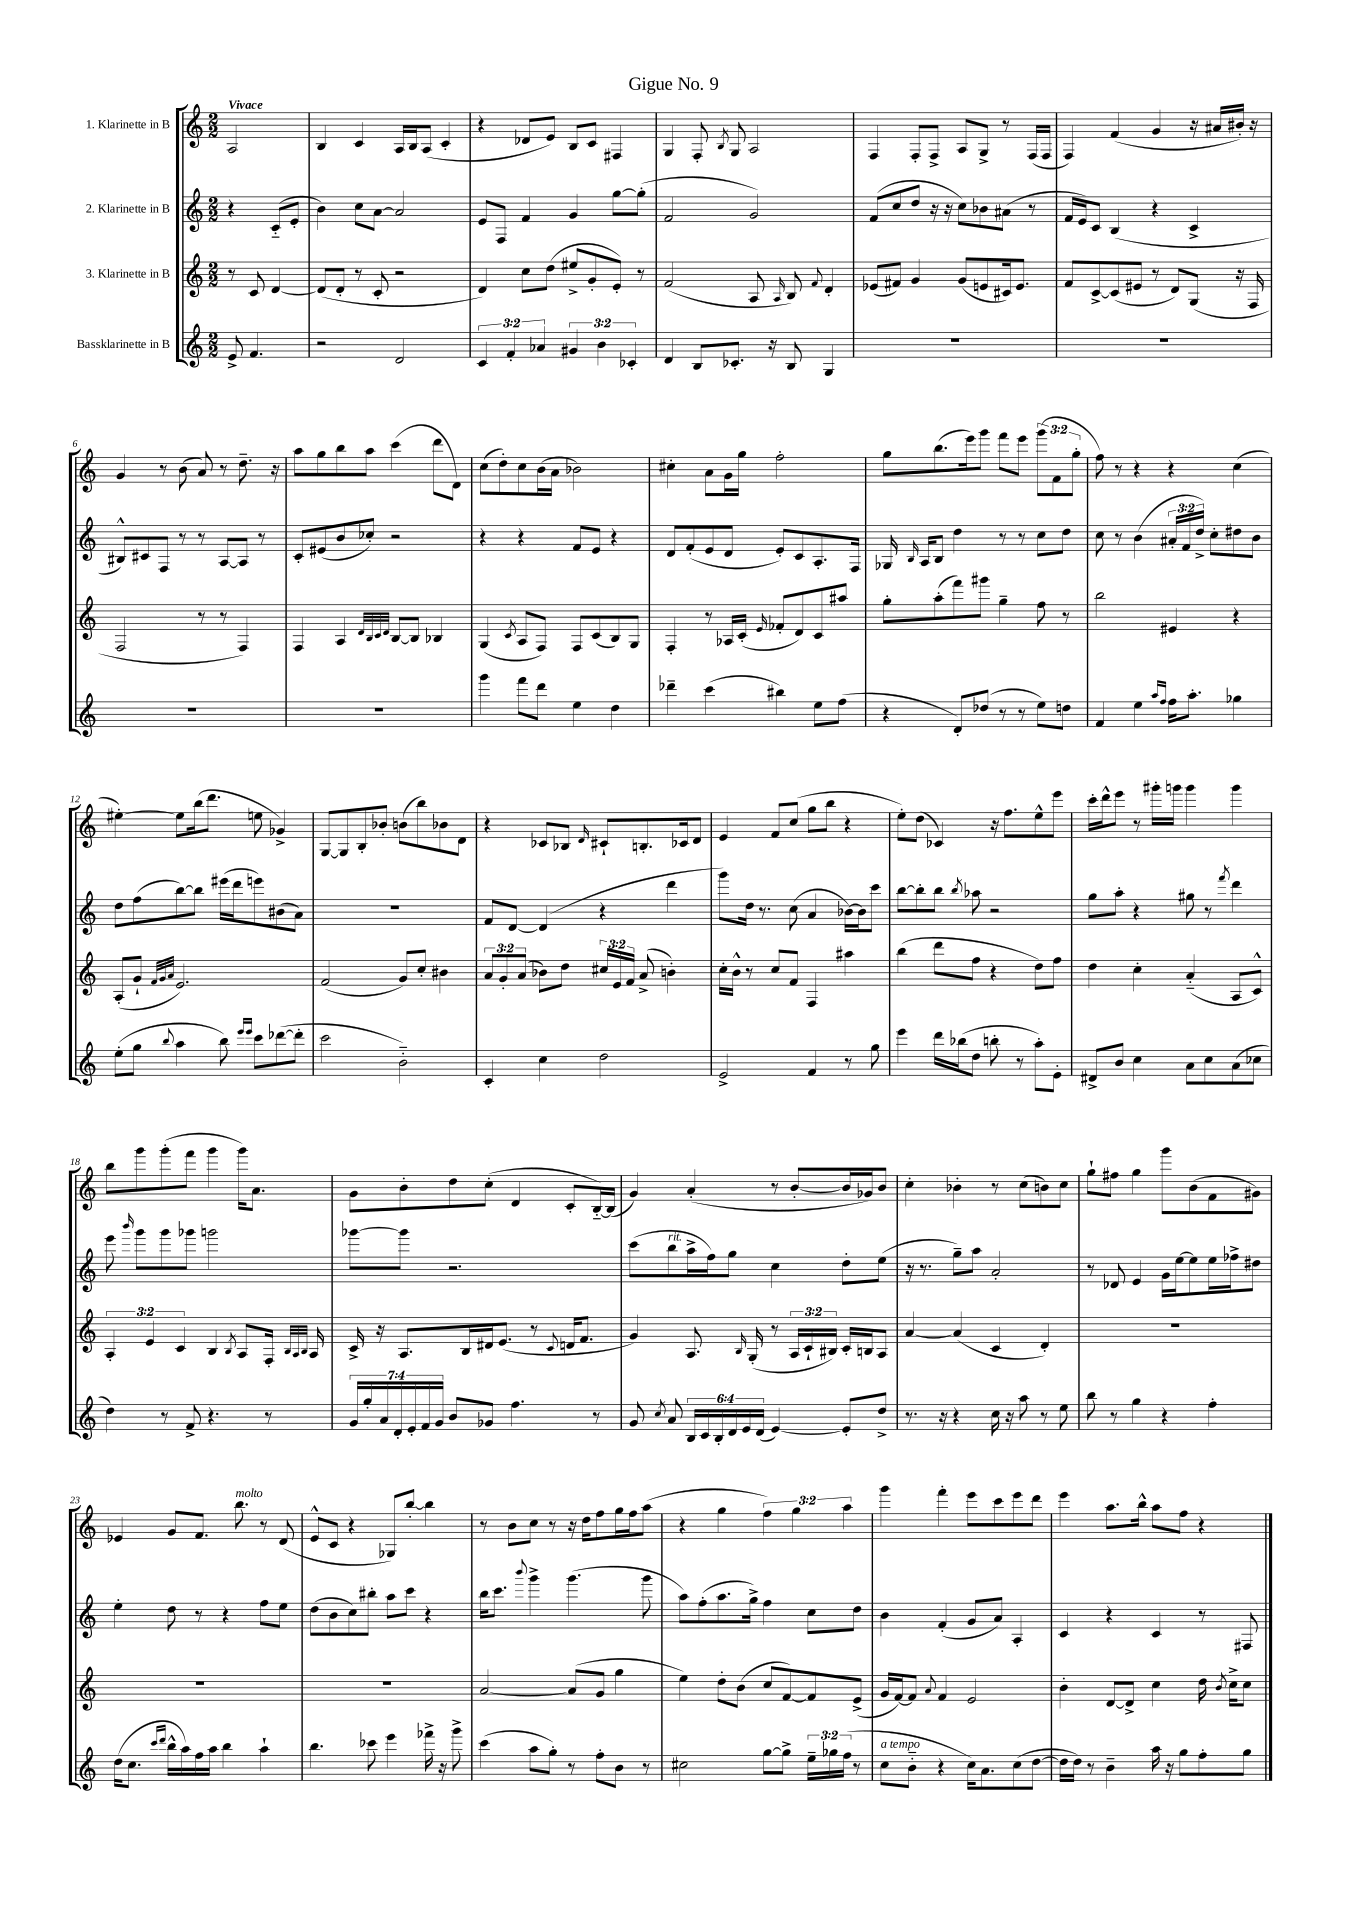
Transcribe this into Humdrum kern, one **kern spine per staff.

**kern	**kern	**kern	**kern
*part4	*part3	*part2	*part1
*staff4	*staff3	*staff2	*staff1
*I"Bassklarinette in B	*I"3. Klarinette in B	*I"2. Klarinette in B	*I"1. Klarinette in B
*clefG2	*clefG2	*clefG2	*clefG2
*k[]	*k[]	*k[]	*k[]
*M2/2	*M2/2	*M2/2	*M2/2
=	=	=	=
!	!	!	!LO:TX:a:B:t=Vivace
8e^/	8r	4r	2A/
4.f/	8c/	.	.
.	[4d/	(8c/L	.
.	.	8e'/J	.
=1	=1	=1	=1
2r	(8d/L]	4b\)	4B/
.	8d'/J	.	.
.	8r	8cc\L	4c/
.	8c'/	[8a\J	.
2d/	2r	2a/]	16A/LL
.	.	.	16B/J
.	.	.	(8A/J
.	.	.	4c'/
=2	=2	=2	=2
6c/	4d/)	8e/L	4r
.	.	8F/J	.
6f'/	.	.	.
.	8cc\L	4f/	8d-X/L
6a-X/	.	.	.
.	(8dd\J	.	8e/J)
6g#X/	8ee#X^/L	4g/	8B/L
.	8g'/	.	8c/J
6b\	.	.	.
.	8e'/J)	[8gg\L	4F#X/
6c-X'/	.	.	.
.	8r	(8gg'\J]	.
=3	=3	=3	=3
4d/	(2f/	2f/	4G/
8B/L	.	.	8F'/
.	.	.	8qB/
8.c-X'/J	.	.	8G/
.	8A/	2g/)	2A/
16r	.	.	.
.	16qqA/	.	.
8B/	8B/)	.	.
.	8qqf/	.	.
4G/	4d'/	.	.
=4	=4	=4	=4
1r	(8e-X/L	(8f/L	4F/
.	8f#X/J)	8cc/	.
.	4g/	8dd/J	8F'/L
.	.	16r	8F^/J
.	.	16r	.
.	(8g/L	8cc\L)	8A/L
.	8en/	8b-X\	8G^/J
.	16c#X/k)	(8a#X\J	8r
.	8.e/J	.	.
.	.	8r	(16F/LL
.	.	.	16F/JJ
=5	=5	=5	=5
1r	8f/L	16f/LL	4F/)
.	.	16e/J)	.
.	[8c^/	8c/J	.
.	(8c/]	(4B/	(4f/
.	8e#X/J	.	.
.	8r	4r	4g/
.	8d/L)	.	.
.	(8G/J	4c^/	16r
.	.	.	16a#X/LL
.	16r	.	16b#X'/JJ)
.	16F/	.	16r
!!LO:LB:g=z
=6	=6	=6	=6
1r	2F/	8B#X^^/L)	4g/
.	.	8c#X/	.
.	.	8F/J	8r
.	.	8r	(8b\
.	8r	8r	8a/)
.	8r	[8A/L	8r
.	4F/)	8A/J]	8.dd~\
.	.	8r	.
.	.	.	16r
=7	=7	=7	=7
1r	4F/	8c'/L	8aa\L
.	.	(8e#X/	8gg\
.	4A/	8b/	8bb\
.	.	8cc-X'/J)	8aa\J
.	32qqd/LLL	.	.
.	32qqB/	.	.
.	32qqc/	.	.
.	32qqd/JJJ	.	.
.	[8B/L	2r	(4ccc\
.	8B/J]	.	.
.	4B-X/	.	8ddd\L
.	.	.	8d\J)
=8	=8	=8	=8
4ggg\	(4G/	4r	(8cc\L
.	.	.	8dd'\)
.	8qc/	.	.
8fff\L	8A/L	4r	8cc\
8ddd\J	8F/J)	.	(16b\L
.	.	.	16a\JJ
4ee\	8F/L	8f/L	2b-X\)
.	(8c/	8e/J	.
4dd\	8B/)	4r	.
.	8G/J	.	.
=9	=9	=9	=9
4ddd-X~\	4F'/	8d/L	4cc#X'\
.	.	(8f'/	.
(4ccc\	8r	8e/	8a\L
.	16A-X/LL	8d/J	16g\L
.	(16c'/JJ	.	16gg\JJ
.	16qqe/	.	.
4bb#X\)	8f-X'/L	8e'/L)	2ff'\
.	8d/)	8c/	.
8ee\L	8c/	8.A'/	.
(8ff\J	8aa#X/J	.	.
.	.	16F/Jk	.
=10	=10	=10	=10
4r	8gg'\L	16G-X/	8gg\L
.	.	16qqB/	.
.	.	16A/KL	.
.	(8aa'\	8B/J	(8.bb\
8d'/L)	8fff\)	4dd\	.
.	.	.	16eee\k)
(8dd-X/J	8ggg#X\J	.	8ggg\J
8r	4gg~\	8r	8fff\L
8r	.	8r	8eee\J
8ee\L)	8ff\	8cc\L	(12ggg\L
.	.	.	12f\
8ddn\J	8r	8dd\J	.
.	.	.	12gg'\J
=11	=11	=11	=11
4f/	2bb\	8cc\	8ff\)
.	.	8r	8r
4ee\	.	(4b\	4r
16qqaa/LL	.	.	.
16qqff/JJ	.	.	.
16ff\KL	4e#X/	24a#X'/LL	4r
.	.	24f/	.
8.aa'\J	.	.	.
.	.	24dd^/JJ)	.
.	.	8cc'\L	.
4gg-X\	4r	8dd#X\	(4cc\
.	.	8b\J	.
!!LO:LB:g=z
=12	=12	=12	=12
(8ee'\L	(8A'/L	8dd\L	[4ee#X'\)
8gg\J	8g`/J	(8ff\	.
.	32qqf/LLL	.	.
.	32qqg/	.	.
8qqbb/	32qqa/JJJ	.	.
4aa\	2.e/)	[8bb\)	8ee#\L]
.	.	8bb\J]	(16bb\k
.	.	.	8.ddd\J
8bb\)	.	(16eee#X\LL	.
.	.	16ddd\J	.
16qqeee/LL	.	.	.
16qqeee/JJ	.	.	.
8ccc\L	.	8eeen\)	8een\
([8ddd-X\	.	(8b#X\	4g-X^/)
8ddd-'\J]	.	8a\J)	.
=13	=13	=13	=13
2ccc\	(2f/	1r	[8G/L
.	.	.	8G/]
.	.	.	8B'/
.	.	.	8b-X'/J
2b\)	8g/L)	.	(8bn\L
.	8cc'/J	.	8bb\)
.	4b#X\	.	8b-X\
.	.	.	8d\J
=14	=14	=14	=14
4c'/	12a/L	8f/L	4r
.	12g'/	.	.
.	.	[8d/J	.
.	(12a/J	.	.
4cc\	8b-X\L)	(4d/]	8c-X/L
.	8dd\J	.	8B-X/J
.	.	.	16qqd/
2dd\	24cc#X/LL	4r	8c#X`/L
.	24e/	.	.
.	24f/JJ	.	.
.	(8a^/	.	8.Bn'/
.	4bn'\)	4ddd\	.
.	.	.	16c-X/k
.	.	.	8d/J
=15	=15	=15	=15
2e^/	16cc'\LL	8ggg\L)	4e/
.	16b^^\JJ	.	.
.	8r	16dd\Jk	.
.	.	8.r	.
.	8cc/L	.	8f/L
.	8f/J	(8cc\	(8cc/J
4f/	4F/	4a/	8gg\L
.	.	.	8bb\J
8r	4aa#X\	[16b-X\LL)	4r
.	.	16b-\J]	.
8gg\	.	8ccc\J	.
=16	=16	=16	=16
4eee\	(4bb\	[8bb\L	8ee'\L)
.	.	8bb'\]	(8dd\J
16ddd\LL	8ddd\L	8bb\J	4c-X/)
(16bb-X\J	.	.	.
.	.	8qbb/	.
8dd\J	8ff\J	8aa-X\	.
8bbn'\	4r	2r	16r
.	.	.	8.ff\L
8r	.	.	.
8aa'\L)	8dd\L)	.	8ee^^\
8e'\J	8ff\J	.	8eee\J
=17	=17	=17	=17
8d#X^/L	4dd\	8gg\L	16ccc'\LL
.	.	.	16ddd^^\J
8b/J	.	8aa'\J	8eee\J
4cc\	4cc'\	4r	8r
.	.	.	16ggg#X'\LL
.	.	.	16gggn\JJ
8a\L	(4a/	8gg#X\	4ggg\
8cc\	.	8r	.
.	.	8qfff/	.
(8a\	8A/L	4ddd\	4ggg\
8cc-X\J	8c^^/J)	.	.
!!LO:LB:g=z
=18	=18	=18	=18
4dd\)	6A'/	8eee\	8bb\L
.	.	16qqbbb/	.
.	.	8ggg\L	8ggg\
.	6e/	.	.
8r	.	8ggg\	(8ggg'\
.	6c/	.	.
8f^/	.	8ggg-X\J	8fff\J
4.r	4B/	2gggn\	4ggg\
.	8qB/	.	.
.	8A/L	.	16ggg\KL)
.	.	.	8.a\J
8r	16F'/Jk	.	.
.	32qqB/LLL	.	.
.	32qqA/	.	.
.	32qqB/JJJ	.	.
.	16A/	.	.
=19	=19	=19	=19
28g/LL	16c^/	[8ggg-X\L	8g\L
28gg'/	.	.	.
.	16r	.	.
28a/	.	.	.
28d'/	.	.	.
.	8.A/L	8ggg-\J]	8b'\
28e'/	.	.	.
28f/	.	.	.
28g/JJ	.	.	.
8b/L	.	2.r	8dd\
.	16B/L	.	.
8g-X/J	16d#X/J	.	(8cc'\J
.	(8.e/J	.	.
4.ff\	.	.	4d/
.	8r	.	.
.	8qqc/	.	.
.	16dn/KL	.	8c'/L
.	8.f/J	.	.
8r	.	.	[16B/L)
.	.	.	(16B/JJ]
=20	=20	=20	=20
8g/	4g/)	(8ccc\L	4g/)
8qcc/	.	.	.
!	!	!LO:TX:a:i:t=rit.	!
8a/	.	8bb\	.
24B/LL	8.A/	16aa^\L	(4a'/
24c/	.	.	.
.	.	16ff\J)	.
24B'/	.	.	.
24d/	.	8gg\J	.
24e/	.	.	.
.	16qqB/	.	.
.	(16G'/	.	.
(24d/JJ	.	.	.
[4e/)	8r	4cc\	8r
.	24A/LL	.	[8b'/L
.	24c`/	.	.
.	24B#X/JJ)	.	.
8e'/L]	16c'/LL	8dd'\L	16b/L]
.	16Bn/J	.	16g-X/J)
8dd^/J	8A/J	(8ee\J	8b/J
=21	=21	=21	=21
8.r	[4a/	16r	4cc'\
.	.	8.r	.
16r	.	.	.
4r	(4a/]	8gg~\L)	4b-X'\
.	.	8aa\J	.
16cc\	4c/	2a'/	8r
16r	.	.	.
8aa\	.	.	(8cc\L
8r	4d'/)	.	8bn\)
8ee\	.	.	8cc\J
=22	=22	=22	=22
8bb\	1r	8r	8gg`\L
8r	.	8d-X/	8ff#X\J
4gg\	.	4e/	4gg\
4r	.	16g\LL	8ggg\L
.	.	[16ee\J	.
.	.	8ee\]	(8b\
4ff'\	.	16ee\L	8f\
.	.	16ff-X^\J	.
.	.	8dd#X\J	8g#X\J)
!!LO:LB:g=z
=23	=23	=23	=23
(16dd\KL	1r	4ee'\	4e-X/
8.cc\J	.	.	.
16qqccc/LL	.	.	.
16qqddd/JJ	.	.	.
16bb^^\LL	.	8dd\	8g/L
16aa\)	.	.	.
16ff\	.	8r	8.f/J
16aa\JJ	.	.	.
4bb\	.	4r	.
!	!	!	!LO:TX:a:i:t=molto
.	.	.	8.bb\
4aa`\	.	8ff\L	8r
.	.	8ee\J	(8d/
=24	=24	=24	=24
4.bb\	1r	(8dd\L	8e^^/L
.	.	8b\	8c/J
.	.	8cc\)	4r
8ccc-X\	.	8bb#X'\J	.
4eee\	.	8aa\L	8G-X/L)
.	.	8ccc\J	[8bb'/J
16fff-X^\	.	4r	4bb\]
16r	.	.	.
8ggg^\	.	.	.
=25	=25	=25	=25
(4ccc\	[2a/	16bb\KL	8r
.	.	8.ccc\J	.
.	.	.	8b\L
.	.	8qqbbb/	.
8aa\L	.	4ggg^\	8cc\J
8gg'\J)	.	.	8r
8r	(8a/L]	(4.ggg\	16r
.	.	.	16dd\KL
8ff'\L	8g/J	.	8ff\
8b\J	4gg\	.	16gg\L
.	.	.	16ff\J
8r	.	8ggg\	(8aa\J
=26	=26	=26	=26
2cc#X\	4ee\)	8aa\L)	4r
.	.	(8ff'\	.
.	8dd'\L	8.aa\	4gg\
.	(8b\J	.	.
.	.	16gg^\Jk)	.
[8gg\L	8cc/L	4ff\	6ff\)
8gg^\J]	[8f/)	.	.
.	.	.	6gg\
24ee~\LL	8f/]	8cc\L	.
24gg-X\	.	.	.
(24ff\JJ	.	.	6aa\
8r	(8e^/J	8dd\J	.
=27	=27	=27	=27
!LO:TX:a:i:t=a tempo	!	!	!
8cc\L	16g/LL	4b\	4ggg\
.	[16f/J)	.	.
8b\J	8f/J]	.	.
.	8qqa/	.	.
4r	4f/	(4f'/	4fff'\
16cc\KL)	2e/	8g/L	8eee\L
8.a\	.	.	.
.	.	8a/J)	8ccc\
(8cc\	.	4A'/	8eee\
[8dd\J	.	.	8ddd\J
=28	=28	=28	=28
16dd\LL]	4b'\	4c/	4eee\
16dd\JJ)	.	.	.
8r	.	.	.
4b~\	[8d/L	4r	8.aa\L
.	8d^/J]	.	.
.	.	.	16bb^^\Jk
16aa\	4cc\	4c/	8aa\L
16r	.	.	.
8gg\L	.	.	8ff\J
8ff'\	16dd\	8r	4r
.	8qb/	.	.
.	16cc^\KL	.	.
8gg\J	8cc\J	8F#X/	.
==	==	==	==
*-	*-	*-	*-
